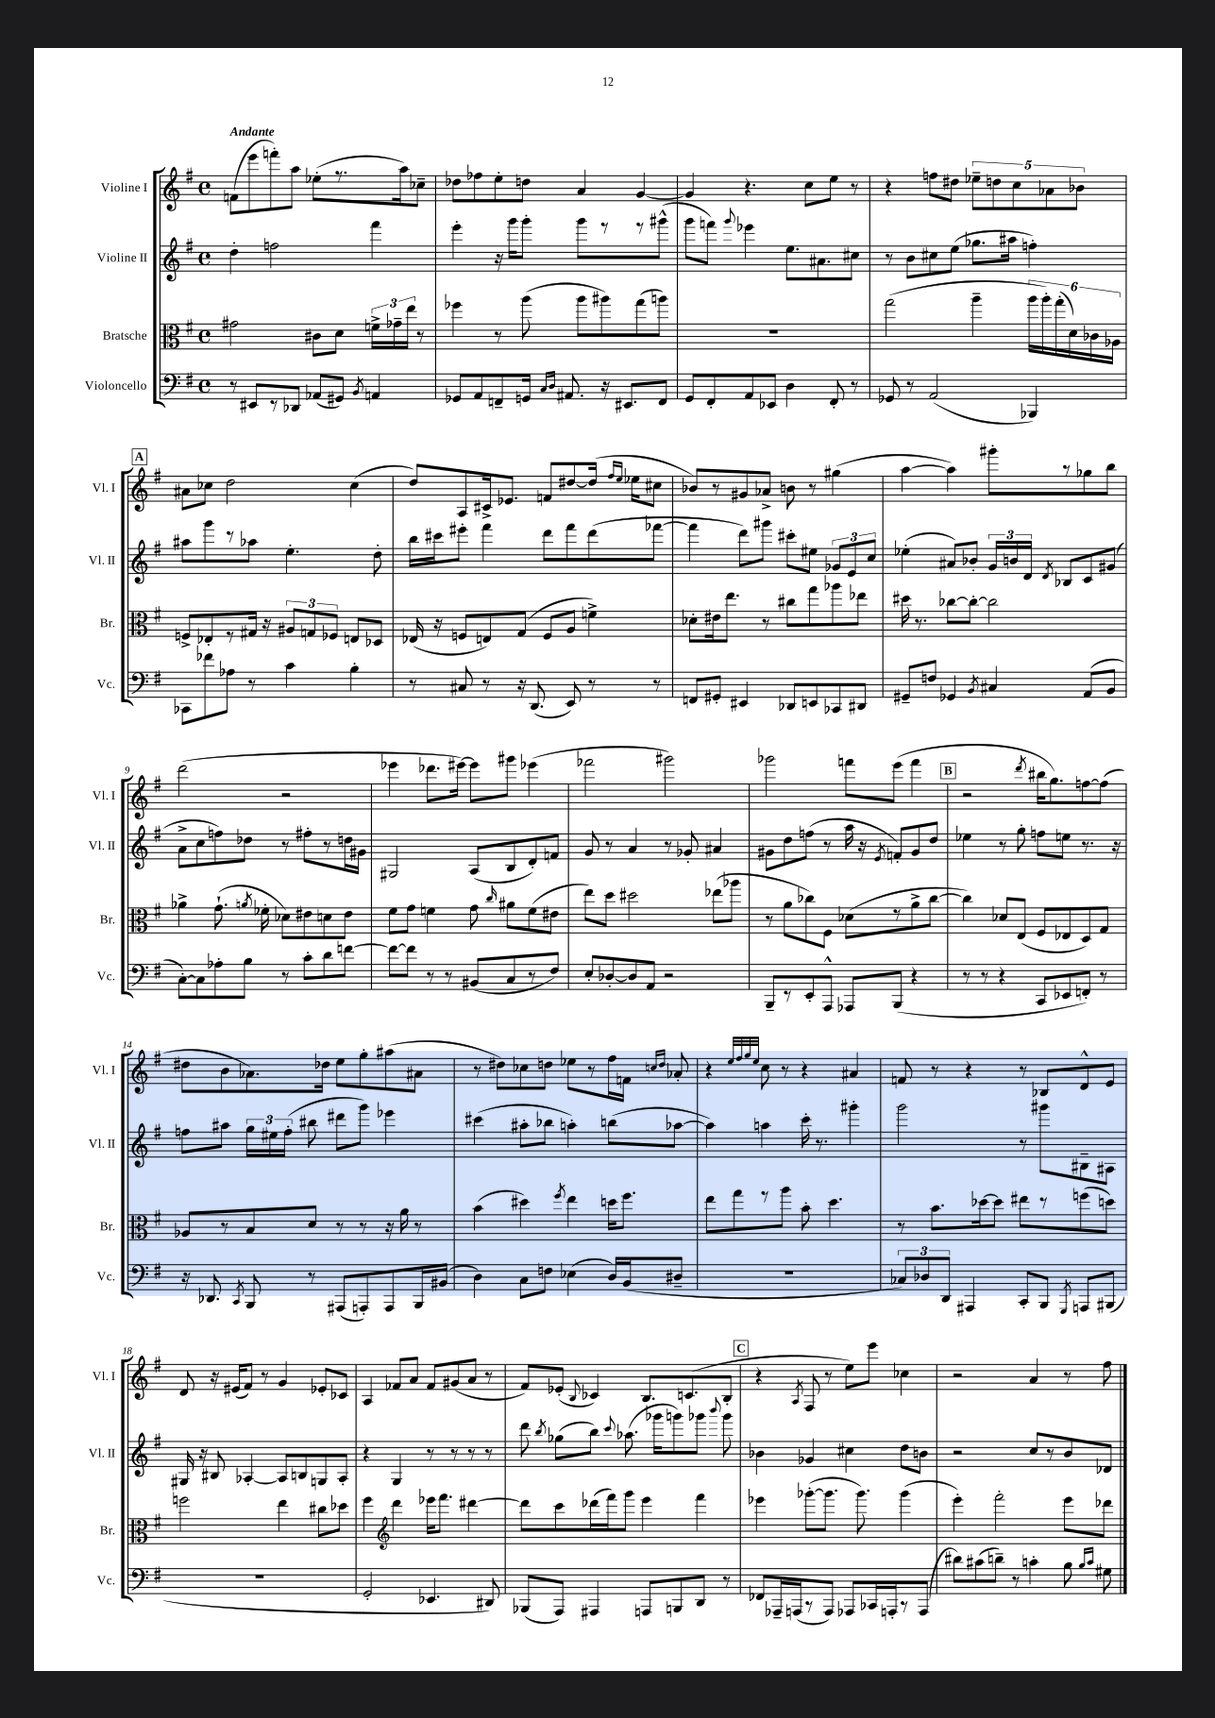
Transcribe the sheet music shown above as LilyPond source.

<<
\new StaffGroup <<
\new Staff = "s0" \with { instrumentName = "Violine I" shortInstrumentName = "Vl. I" } {
    \clef treble \key g \major \defaultTimeSignature \time 4/4 \tempo "Andante"
    \autoBeamOff f'8[( e'''8 f'''8-.) a''8] ees''8[-.( r8. a''16) ces''8]-- |
    des''8[ fes''8 e''8-. d''8] a'4 g'4~ |
    g'4 r4. c''8[ e''8] r8 |
    r4 f''8[ dis''8] \tuplet 5/4 { ees''8[-- d''8 c''8 aes'8 bes'8] } |
    \mark \markup { \box "A" } ais'8[ ces''8] d''2 ces''4( |
    d''8[) a8 cis'16-> ees'8.] f'8[ dis''8~ dis''16]( \grace { fis''16[ e''16] } ees''16[ cis''8] |
    bes'8[) r8 gis'8 aes'8]-> b'8 r8 gis''4( |
    a''4~ a''4) gis'''8[-. r8 ges''8 b''8] |
    d'''2( r2 |
    ees'''4 des'''8.[ eis'''16]~) eis'''8[ gis'''8] ees'''4( |
    fes'''2 gis'''2) |
    ges'''2 f'''8[ e'''8]( f'''4 |
    \mark \markup { \box "B" } r2 \acciaccatura { d'''8 } bis''16[ g''8.) f''8~ f''8]( |
    dis''8[ b'8 aes'8.) des''16] e''8[ g''8-. ais''8( ais'8] |
    r8 dis''8[) ces''8 d''8] ees''8[ r8 fis''16 f'16] \grace { c''16[ d''16] } aes'8-. |
    r4 \grace { e''32[ fis''32 g''32 e''32] } c''8 r8 r4 ais'4 |
    f'8 r8 r4 r8 bes8[ d'8-^ e'8] |
    d'8 r16 eis'16[( fis'8]) r8 g'4 ees'8[-. ces'8] |
    a4 fes'8[ a'8] fes'8[ gis'8( a'8] r8 |
    fis'8[) ees'8]-.( \appoggiatura { b8 } ces'4) b8.[ c'8.( b8]-. |
    \mark \markup { \box "C" } r4 \acciaccatura { a8 } fis8 r8 e''8[) e'''8] ces''4 |
    r2 a'4 r8 fis''8 \bar "|." |
}
\new Staff = "s1" \with { instrumentName = "Violine II" shortInstrumentName = "Vl. II" } {
    \clef treble \key g \major \defaultTimeSignature \time 4/4
    \autoBeamOff d''4-. f''2 fis'''4 |
    e'''4-. r16 g'''16[ g'''8]-. g'''8[ r8 r8 gis'''8]-^( |
    g'''8[ f'''8]) \appoggiatura { g'''8 } ees'''4 e''8.[ ais'8. cis''8] |
    r8 b'8[ cis''8 e''8]( ges''8.[ ais''16] f''4-.) |
    \mark \markup { \box "A" } ais''8[ g'''8 r8 aes''8] e''4.-. d''8-. |
    b''16[ cis'''16 eis'''8]-. fis'''4 d'''8[ fis'''8 d'''8( fes'''8]~ |
    fes'''4 d'''8[) gis'''8] cis'''8[-. eis''8] \tuplet 3/2 { ges'8[ e'8 c''8] } |
    ees''4-.( ais'8[) bes'8]-. \tuplet 3/2 { g'16[ b'16 d'16] } \acciaccatura { d'8 } bes8[ c'8 gis'8]( |
    a'8[-> c''8 f''8) des''8] r8 fis''8[-. r8 d''16 gis'16] |
    gis2 a8[( b8 d'8-.) f'8] |
    g'8 r8 a'4 r8 ges'8-. ais'4 |
    gis'8[ d''8 f''8]( r8 a''16 r16 \acciaccatura { e'8 } f'8[-.) gis'8 d''8] |
    \mark \markup { \box "B" } ees''4 r8 g''8-. f''8[ e''8] r8. r16 |
    f''8[ ais''8] \tuplet 3/2 { g''16[ eis''16 f''16]-.( } bis''8 dis'''8[ g'''8]) ees'''4 |
    cis'''4( ais''8[-. bes''8] a''4-.) b''8[( aes''8]~ |
    aes''4) a''4 c'''16-. r8. gis'''4-. |
    g'''2 r8 gis'''8[ bis8-- ais8] |
    gis16 r16 bis8 aes4~-. aes8[ b8 g8 aes8]-. |
    r4 g4 r8 r8 r8 r8 |
    d'''8 \acciaccatura { b''8 } ges''8[( b''8]) \appoggiatura { c'''8 } aes''8.( ges'''16[ g'''8) ges'''8] \appoggiatura { b'''8 } ges'''8 |
    \mark \markup { \box "C" } bes'4 ges'4 cis''4 d''8[ b'8] |
    r2 c''8[ r8 b'8 des'8] \bar "|." |
}
\new Staff = "s2" \with { instrumentName = "Bratsche" shortInstrumentName = "Br." } {
    \clef alto \key g \major \defaultTimeSignature \time 4/4
    \autoBeamOff gis'2 cis'8[ d'8] \tuplet 3/2 { f'16[-> ges'16-- e''16] } r8 |
    fes''4 r8 a''8( a''8[ ais''8) g''8( a''8]) |
    R1 |
    g''2( a''4-- \tuplet 6/4 { a''16[ a''16-.) g''16-.( d'16) ces'16 aes16] } |
    \mark \markup { \box "A" } f8[-> ees8-. r8 gis16] r16 \tuplet 3/2 { ais8[ g8 fes8] } e8[ des8] |
    ees16( r16 f8[ e8) g8]( f8[ a8] f'4->) |
    des'8[-. eis'16 e''8.] r8 cis''8[ g''8 aes''8 ees''8] |
    dis''16 r8. ces''8[~ ces''8]~-. ces''2 |
    aes'4-> g'8.-!( \acciaccatura { a'8 } fes'16-. des'8[) eis'8 d'8 eis'8] |
    fis'8[ g'8] f'4 g'8 \grace { c''16 } ais'8[ f'8( eis'8] |
    e''8[) d''8] dis''2 ees''8[( aes''8] |
    r8 a'8[ ces''8) fis8] des'8[( r8 a'8-> ces''8]~ |
    \mark \markup { \box "B" } ces''4) des'8[ e8]( fis8[ ees8 d8) g8] |
    aes8[ r8 b8 d'8] r8 r8 r16 a'16 r8 |
    b'4( dis''4) \acciaccatura { fis''8 } e''4 d''16[ fis''8.] |
    e''8[ g''8 r8 a''8] b'8-. d''4. |
    r8 b'8.[ des''16~ des''8] eis''8[ r8 f''8( d''8]) |
    f''2 e''4 cis''8[ des''8] |
    fis''4 \clef treble d'''4 ees'''16[ fis'''8.] dis'''4~ |
    dis'''8[ c'''8 des'''16( fis'''16) g'''8] e'''4 fis'''4 |
    \mark \markup { \box "C" } ees'''4 ges'''8[~-.( ges'''8.] ges'''8.) ges'''4( |
    e'''4-.) fis'''2-. e'''8[ des'''8] \bar "|." |
}
\new Staff = "s3" \with { instrumentName = "Violoncello" shortInstrumentName = "Vc." } {
    \clef bass \key g \major \defaultTimeSignature \time 4/4
    \autoBeamOff r8 eis,8[ r8 des,8] aes,8[( gis,8]) \acciaccatura { b,8 } a,4 |
    ges,8[ a,8 f,8-- g,16] \grace { c16[ d16] } ais,8. r16 eis,8.[ f,8] |
    g,8[ fis,8-. a,8 ees,8] d4 fis,8-. r8 |
    ges,8 r8 a,2( bes,,4) |
    \mark \markup { \box "A" } ces,8[ fes'8 aes8] r8 c'4 b4-. |
    r8 cis8 r8 r16 d,8.( e,8) r8 r8 |
    f,8[ gis,8]-. eis,4 des,8[ e,8 ces,8 dis,8] |
    gis,8[-- f8] ges,4 \acciaccatura { b,8 } cis4 a,8[( b,8] |
    c8[~-.) c8 aes8-. b8] r8 c'8[-. d'8 f'8]~ |
    f'8[~ f'8] r8 r8 bis,8[( c8 r8 fis8]) |
    e8[-. des8~-. des8 a,8] r2 |
    b,,8[-- r8 e,8-. a,,8]-^ aes,,8[ b,,8]( r4 |
    \mark \markup { \box "B" } r8 r8 r4 c,8[ ees,8 f,8]-.) r8 |
    r16 des,8. \acciaccatura { c,8 } b,,8 r8 ais,,8[( a,,8-.) a,,8 b,,16 bis,16]( |
    d4) c8[ f8] ees4( d16[) b,16( dis8]-- |
    R1 |
    \tuplet 3/2 { ces8[) des8 d,8] } ais,,4 c,8[-. b,,8] \acciaccatura { g,,8 } a,,8[ bis,,8]( |
    R1 |
    g,2-. ees,4. dis,8) |
    bes,,8[( a,,8]) ais,,4 a,,8[ b,,8 d,8] r8 |
    \mark \markup { \box "C" } fes,8[ aes,,16-- a,,16( r8 a,,8]) aes,,8[ ces,16 a,,16-. r8 a,,8]( |
    dis'8[) cis'8( d'8]--) r8 c'4-. b8 \grace { b16[ c'16] } gis8 \bar "|." |
}
>>
>>
